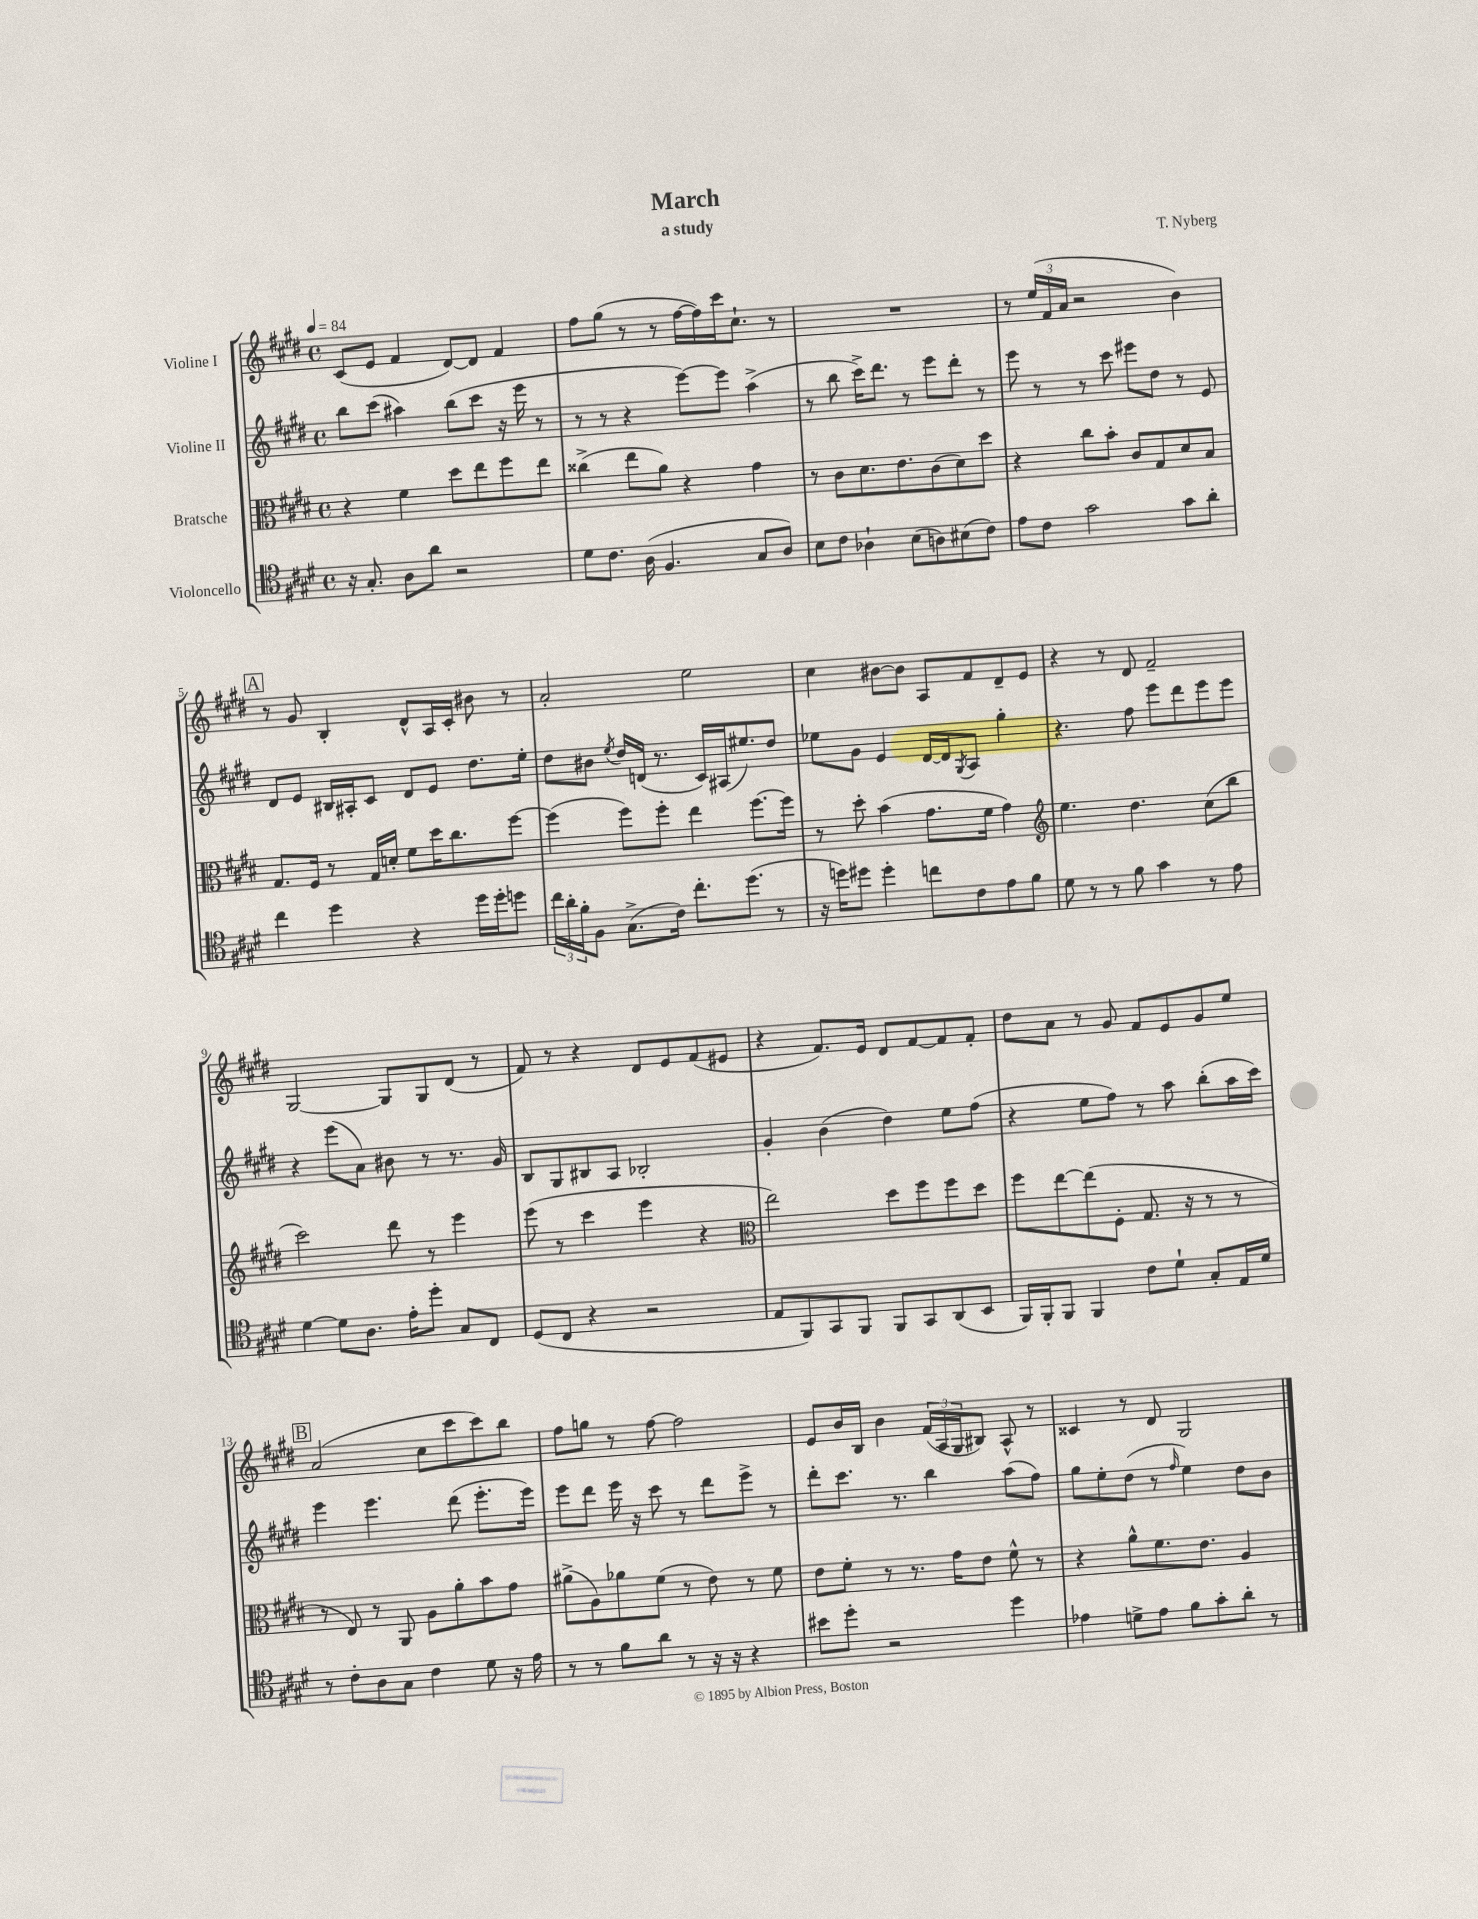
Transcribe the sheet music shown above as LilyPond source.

\header { title = "March" composer = "T. Nyberg" subtitle = "a study" }
<<
\new StaffGroup <<
\new Staff = "s0" \with { instrumentName = "Violine I" } {
    \clef treble \key e \major \defaultTimeSignature \time 4/4 \tempo 4 = 84
    cis'8( e'8 fis'4 dis'8~) dis'8 fis'4 |
    fis''8 gis''8( r8 r8 fis''16~ fis''16) cis'''16 cis''8.-! r8 |
    R1 |
    r8 \tuplet 3/2 { e''16( fis'16 a'16 } r2 b'4) |
    \mark \markup { \box "A" } r8 gis'8 b4-. dis'8-^ a16 cis'16-. bis'8 r8 |
    a'2-. e''2 |
    cis''4 bis'8~ bis'8 a8 fis'8 dis'8-- e'8 |
    r4 r8 dis'8 fis'2-- |
    gis2~ gis8 gis8 dis'8( r8 |
    fis'8) r8 r4 dis'8 e'8 fis'8( eis'8 |
    r4 fis'8.) e'16 dis'8 fis'8~ fis'8 fis'8-. |
    dis''8 a'8 r8 gis'8 fis'8 e'8 gis'8 e''8 |
    \mark \markup { \box "B" } a'2( cis''8 cis'''8 cis'''8) b''8 |
    fis''8 g''8 r8 fis''8~ fis''2 |
    e'8 b'16 b16 b'4 \tuplet 3/2 { fis'16( a16 gis16 } bis8) a8-^ r8 |
    cisis'4 r8 dis'8 gis2 \bar "|." |
}
\new Staff = "s1" \with { instrumentName = "Violine II" } {
    \clef treble \key e \major \defaultTimeSignature \time 4/4
    b''8 cis'''8( ais''4) b''8( cis'''8 r16 e'''16 r8 |
    r8 r8 r4 e'''8~) e'''8 a''4->( |
    r8 b''8 cis'''16->) dis'''8. r8 e'''8 dis'''8-. r8 |
    e'''8 r8 r8 cis'''8 eis'''8 dis''8 r8 e'8 |
    \mark \markup { \box "A" } dis'8 e'8 bis16 ais16-. cis'8 dis'8 e'8 dis''8. e''16-. |
    dis''8 bis'8 \acciaccatura { e''8 } dis''16 d'16( r8. cis'16) ais16( eis''8.) dis''8 |
    ees''8 gis'8 e'4 dis'16~ dis'16 \acciaccatura { gis8 } a8 gis''4-. |
    r4. fis''8 e'''8 dis'''8 e'''8 e'''8 |
    r4 e'''8( a'8) bis'8 r8 r8. gis'16 |
    b8 gis8 bis8 a8 bes2-. |
    gis'4-. b'4( dis''4) e''8 fis''8( |
    r4 e''8 fis''8) r8 a''8 b''8-.( a''16 cis'''16) |
    \mark \markup { \box "B" } e'''4 e'''4. dis'''8( e'''8.-. e'''16) |
    e'''8 dis'''8 e'''16 r16 cis'''8 r8 dis'''8 e'''8-> r8 |
    dis'''8-. cis'''8. r8. b''4 a''8( fis''8) |
    gis''8 e''8-. dis''8( r8 \grace { fis''16 } e''4) dis''8 b'8 \bar "|." |
}
\new Staff = "s2" \with { instrumentName = "Bratsche" } {
    \clef alto \key e \major \defaultTimeSignature \time 4/4
    r4 fis'4 dis''8 e''8 fis''8 e''8 |
    cisis''4->( e''8 a'8) r4 gis'4 |
    r8 cis'8 dis'8. e'8. cis'8( dis'8) dis''8 |
    r4 cis''8 b'8-. cis'8 gis8 dis'8 b8 |
    \mark \markup { \box "A" } gis8. fis16 r8 gis16 d'16-. fis'8 dis''16 cis''8. fis''8~ |
    fis''4( fis''8) fis''8-. e''4 fis''8.~ fis''16 |
    r8 dis''8-. b'4( gis'8. fis'16 gis'4) |
    \clef treble e''4. dis''4. cis''8( b''8 |
    cis'''2) dis'''8 r8 e'''4 |
    e'''8( r8 cis'''4 e'''4 r4 |
    \clef alto e''2) dis''8 fis''8 fis''8 dis''8 |
    fis''8 e''8~ e''8( fis8-. gis8. r16 r8 r8 |
    \mark \markup { \box "B" } r8 e8) r8 a,8 a8 a'8-. b'8 gis'8 |
    ais'8->( a8) aes'8 fis'8( r8 e'8) r8 fis'8 |
    e'8 fis'8-. r8 r8. gis'16 e'8 fis'8-^ r8 |
    r4 a'8-^ fis'8. e'8. a4 \bar "|." |
}
\new Staff = "s3" \with { instrumentName = "Violoncello" } {
    \clef tenor \key e \major \defaultTimeSignature \time 4/4
    r16 gis8.-. a8 a'8 r2 |
    dis'8 cis'8. a16( fis4. gis8 a8) |
    b8 cis'8 aes4-! b8( a8) bis8( cis'8) |
    e'8 cis'8 gis'2 gis'8 a'8-. |
    \mark \markup { \box "A" } cis''4 dis''4 r4 dis''16 dis''16-. d''8 |
    \tuplet 3/2 { cis''16 a'16-. fis'16-. } fis8 gis8.->( cis'16) cis''8.-. dis''8.( r8 |
    r16 d''16) dis''8 dis''4-. c''8 cis'8 e'8 fis'8 |
    dis'8 r8 r8 fis'8 gis'4 r8 e'8 |
    dis'4~ dis'8 a8. e'16-. dis''8-. gis8 cis8 |
    dis8( cis8 r4 r2 |
    e8 fis,8) gis,8 fis,8 fis,8 gis,8 a,8( b,8 |
    fis,16) fis,16-. fis,8 fis,4 cis'8 dis'8-! gis8-. e16 dis'16 |
    \mark \markup { \box "B" } r8 cis'8-. a8 gis8 cis'4 dis'8 r16 e'16 |
    r8 r8 fis'8 a'8 r8 r16 r16 r4 |
    bis'8 dis''8-. r2 dis''4 |
    ees'4 d'8-> ees'8 fis'8 gis'8-. a'8-. r8 \bar "|." |
}
>>
>>
